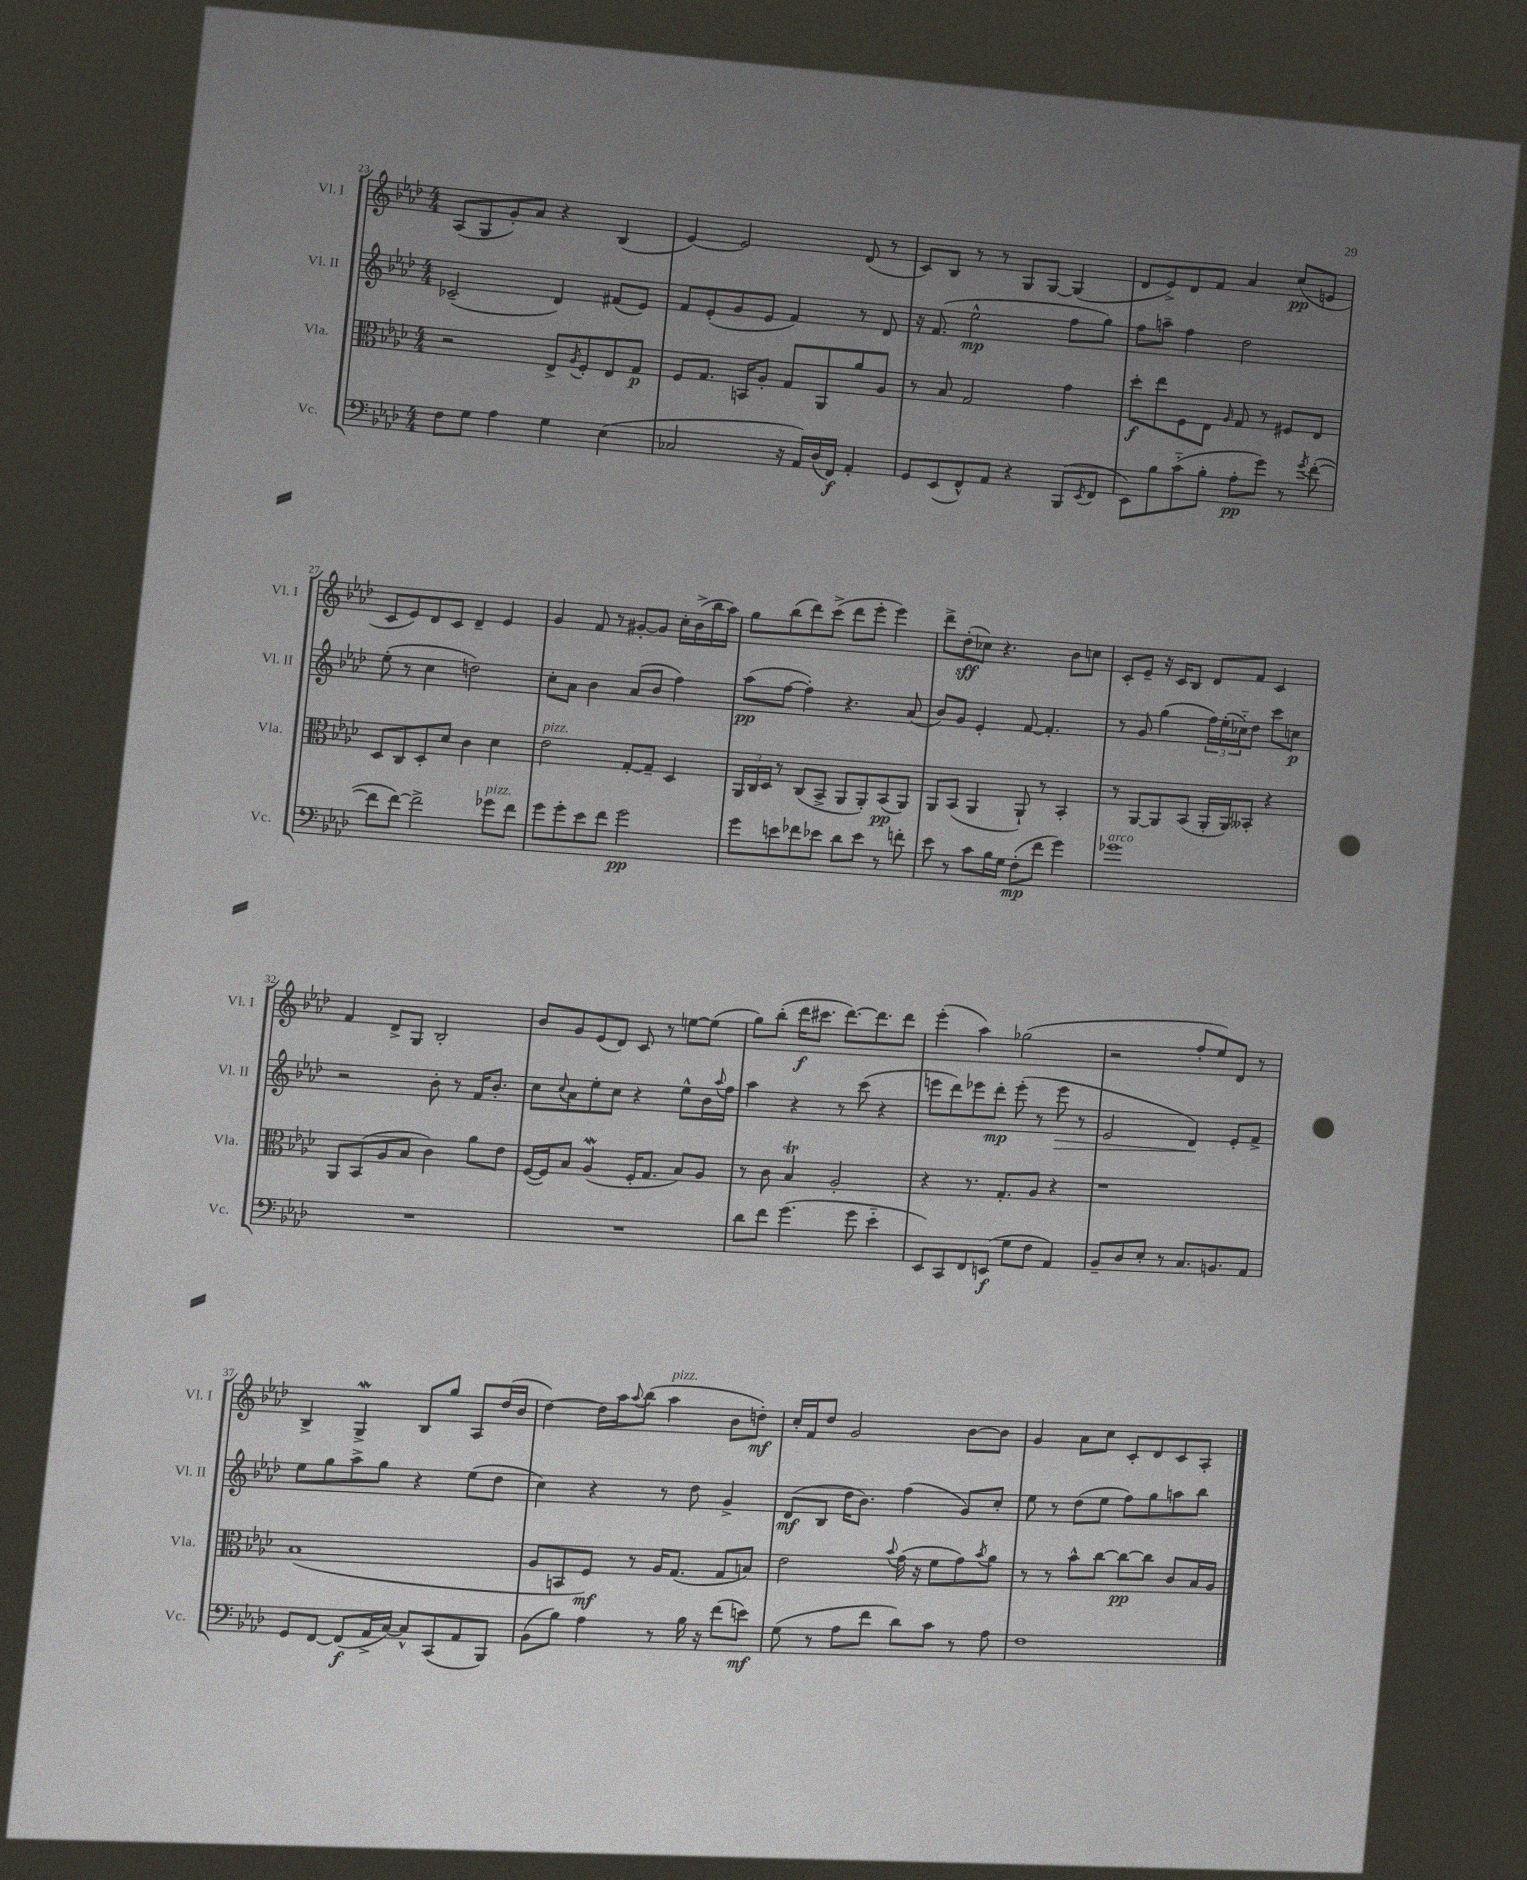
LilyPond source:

<<
\new StaffGroup <<
\new Staff = "s0" \with { instrumentName = "Vl. I" shortInstrumentName = "Vl. I" } {
    \clef treble \key aes \major \numericTimeSignature \time 4/4
    aes8( g8 g'8-.) aes'8 r4 bes4( |
    ees'4~) ees'2 des'8( r8 |
    c'8) bes8 r8 r8 g8 g8~ g4( |
    des'8 ees'8->) des'8 f'8 aes'4 c''8\pp( e'8 |
    c'8 ees'8) des'8 c'8 des'4-- ees'4 |
    g'4 f'8 r8 gis'8~-. gis'8 c''16-. bes'16->( bes''16 aes''16) |
    g''8 bes''8( des'''8) c'''8->( des'''8 ees'''8-. ees'''4) |
    des'''8-> des''8-.\sff( ces''8) r4. bes'8 c''8 |
    c'8-. ees'8-- r16 c'16 bes8 des'8 f'8 c'4 |
    f'4 des'8-> g8 bes2-. |
    bes'8 g'8 ees'8( des'8) c'8 r8 e''8~ e''8( |
    g''8) bes''8-.( des'''16\f cis'''8. des'''8.~) des'''8. des'''8 |
    ees'''4-.( aes''4) ges''2( |
    r2 f''8-. ees''8) des'8 r8 |
    bes4-> g4->\mordent bes8 g''8 aes8 des''16( bes'16 |
    des''4~) des''16 aes''16 \appoggiatura { aes''8 } bes''8( aes''4^\markup { \italic "pizz." } bes'8 d''8-.\mf) |
    c''16-. f'16 des''8 g'2 bes'8~ bes'8 |
    g'4 aes'8 c''8 c'8-. des'8 c'8 aes8-. \bar "|." |
}
\new Staff = "s1" \with { instrumentName = "Vl. II" shortInstrumentName = "Vl. II" } {
    \clef treble \key aes \major \numericTimeSignature \time 4/4
    ces'2--( des'4) fis'8( ees'8) |
    f'8 ees'8-.( g'8 ees'8 f'4) r8 des'8 |
    r16 f'8.( ees''2-^\mp f''8 g''8) |
    f''8 a''8-- f''4 des''2 |
    ees''8-.( r8 c''4 d''2) |
    c''8-. aes'8 bes'4 aes'8( bes'8 f''4) |
    aes''8\pp( f''8~ f''4-.) r4. aes'8( |
    bes'8) g'8 ees'4-. f'8~ f'4.-. |
    r8 g'8 g''4( \tuplet 3/2 { f''16) ees''16-.( ces''16-_) } des''8 c'''8 c''8\p |
    r2 bes'8-. r8 f'16 bes'8.-. |
    c''8 \appoggiatura { c''8 } aes'8 ees''8-. c''8 r4 ees''8-^ bes'16 \appoggiatura { aes''8 } f''16 |
    aes''4 r4 r8 c'''8( r4 |
    e'''8 des'''8) ees'''8 des'''8-.\mp ees'''8-.( r8 ees'''8\> r8 |
    ees'2 des'4\!) ees'8-. f'8-> |
    ees''8 g''8 aes''8-> g''8 r4 ees''8( des''8 |
    c''4) r4 r8 des''8 g'4-> |
    des'8\mf( bes8 des''16 bes'8.) f''4( g'8) c''8-. |
    ees''8 r8 des''8( ees''8 f''8) g''8 a''8 bes''8 \bar "|." |
}
\new Staff = "s2" \with { instrumentName = "Vla." shortInstrumentName = "Vla." } {
    \clef alto \key aes \major \numericTimeSignature \time 4/4
    r2 ees8-> \acciaccatura { aes8 } f8-. ees8 g8\p |
    f8 g8. b,16 aes8-. g8 aes,8 aes'8 aes8 |
    r8 bes8 g2 g'4 |
    des''8-.\f ees''8 f8 ees8 \grace { aes16 } g8 r8 fis8 ees8 |
    des8 c8 des8-. des'8 c'4 des'4 |
    ees'2^\markup { \italic "pizz." } g8~-. g8-- des4 |
    \tuplet 3/2 { aes,16 c16 des16 } r8 c8( bes,8-> aes,8 aes,8-.) bes,8\pp( aes,8) |
    aes,8 bes,8( aes,4 aes,8-!) r8 bes,4-. |
    r8 aes,8~ aes,8 bes,8( aes,16-. aes,16) beses,8-. r4 |
    aes,8 bes,8( aes8 bes8 c'4) aes'8 ees'8 |
    f16~( f16) bes8 aes4\mordent( f16-. g8. bes8) aes8 |
    r8 c'8 bes4\trill aes2-. |
    r4 r8. g8.-. aes8 r4 |
    r1 |
    bes1( |
    aes8 b,8 f8\mf) r8 aes16 g8.( g8 b8) |
    ees'2 \appoggiatura { bes'8 } g'16( r16 f'8 g'8) \acciaccatura { bes'8 } aes'8 |
    r8 r8 bes'8-^ c''8~ c''8~\pp c''8 c'8 bes16 aes16 \bar "|." |
}
\new Staff = "s3" \with { instrumentName = "Vc." shortInstrumentName = "Vc." } {
    \clef bass \key aes \major \numericTimeSignature \time 4/4
    f8 g8 aes4 g4 ees4( |
    ces2 r16 aes,16) des16( f,16\f) aes,4-. |
    g,8 ees,8( f,8-^) aes,8 r4 bes,,8( \acciaccatura { ees,8 } f,8 |
    ees,8) bes8 c'8-_( bes8-. aes8-.\pp g'8) r8 \acciaccatura { g'8 } f'8~-.( |
    f'8 f'8~) f'2-> ges'8^\markup { \italic "pizz." } f'8 |
    g'8 g'8-. ees'8 f'8 g'2\pp |
    g'8 e'8 fes'8 ees'8 des'8 ees'8 r8 f'8-. |
    ees'8 r8 c'8 bes16 g16 f8-.\mp( f'8 g'4) |
    ges'1^\markup { \italic "arco" } |
    R1 |
    R1 |
    des'8 f'8 g'4.( g'8 ees'4-_ |
    ees,8) c,8 f,8 e,8\f( g8 f8 aes,4) |
    bes,8-- des8 ees8-. r8 c8. b,8. aes,8 |
    g,8 f,8~ f,8\f( aes,16-> c16~) c8-^ c,8( aes,8 bes,,8) |
    bes,8( bes8) aes4 r8 bes16 r16 f'8( e'8\mf) |
    g8( r8 aes8 f'8 des'8) c'8 r8 aes8 |
    f1 \bar "|." |
}
>>
>>
\layout { \context { \Score currentBarNumber = #23 } }
